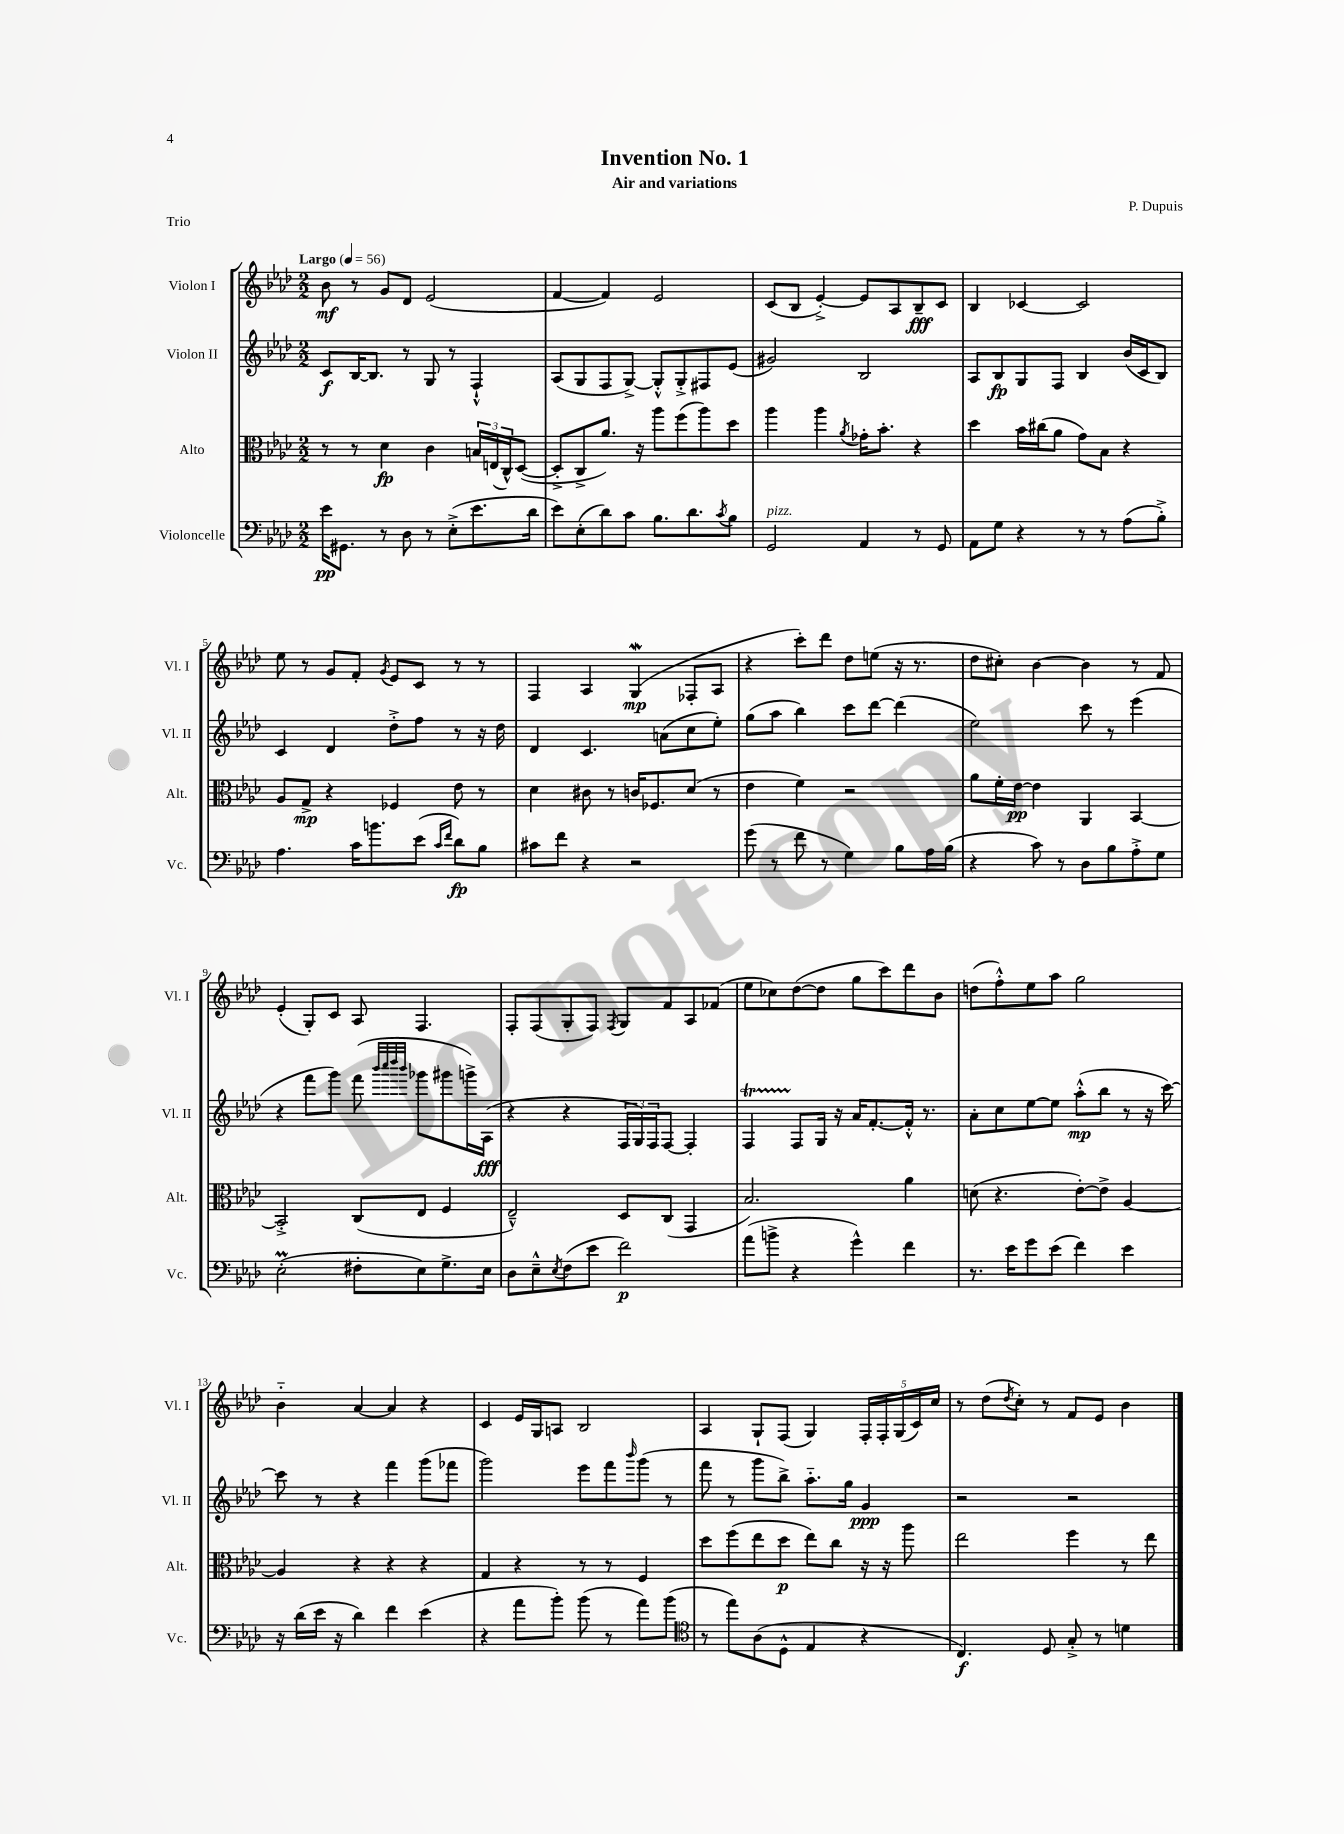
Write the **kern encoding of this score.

**kern	**kern	**kern	**kern
*staff4	*staff3	*staff2	*staff1
*clefF4	*clefC3	*clefG2	*clefG2
*k[b-e-a-d-]	*k[b-e-a-d-]	*k[b-e-a-d-]	*k[b-e-a-d-]
*M2/2	*M2/2	*M2/2	*M2/2
*MM56	*MM56	*MM56	*MM56
16e-	8r	8c	8b-
8.GG#	.	.	.
.	8r	[16B-	8r
.	.	8.B-]	.
8r	4d-	.	8g
8D-	.	8r	8d-
8r	4c	8G	(2e-
(8E-'^	.	8r	.
8.e-	24B	4F`^^	.
.	(24E	.	.
.	24C^^)	.	.
.	([8D-	.	.
16d-	.	.	.
=	=	=	=
8e-)	8D-'^]	(8A-	[4f
(8E-'	8C^	8G	.
8d-)	8.a-)	8F	4f])
8c	.	[8G^)	.
.	16r	.	.
8.B-	8aa-	8G'^^]	2e-
.	(8ff	8G'^	.
8.d-	.	.	.
.	8aa-)	8F#	.
8qc	.	.	.
8B-	8dd-	(8e-	.
=	=	=	=
2GG	4aa-	2g#)	(8c
.	.	.	8B-
.	4aa-	.	[4e-'^)
.	8qa-	.	.
4AA-	16g-'	2B-	8e-]
.	8.b-'	.	.
.	.	.	8A-
8r	4r	.	8B-~
8GG	.	.	8c
=	=	=	=
8AA-	4dd-	8A-	4B-
8G	.	8B-	.
4r	16b-	8G	[4c-
.	(16cc#	.	.
.	8a-	8F	.
8r	8g)	4B-	2c-]
8r	8B-	.	.
(8A-	4r	(16b-	.
.	.	16c	.
8B-'^)	.	8B-)	.
=	=	=	=
4.A-	8A-	4c	8ee-
.	8G^	.	8r
.	4r	4d-	8g
16c	.	.	8f'
8.b	.	.	.
.	.	.	8qg
.	4F-	8dd-'^	8e-
(8e-	.	8ff	8c
16qqc	.	.	.
16qqf	.	.	.
8d-)	8e-	8r	8r
8B-	8r	16r	8r
.	.	16dd-	.
=	=	=	=
8c#	4d-	4d-	4F
8f	.	.	.
4r	8c#	4.c	4A-
.	8r	.	.
2r	16c	.	(4G
.	8.F-	.	.
.	.	(8a	.
.	(8d-	8cc	8F-'
.	8r	8ee-')	8A-
=	=	=	=
(8g	4e-	(8gg	4r
8r	.	8aa-	.
8f	4f)	4bb-)	8ccc')
8r	.	.	8ddd-
4G)	2r	8ccc	8dd-
.	.	[8ddd-	(8ee
8B-	.	(4ddd-]	16r
.	.	.	8.r
16A-	.	.	.
(16B-	.	.	.
=	=	=	=
4r	8a-	2ee-)	8dd-
.	16f'	.	8cc#')
.	[16e-	.	.
8c)	4e-]	.	[4b-
8r	.	.	.
8D-	4AA-	8ccc	4b-]
8B-	.	8r	.
8A-'^	[4BB-	(4eee-	8r
8G	.	.	8f
=	=	=	=
(2E-'	2BB-'^]	4r	(4e-'
.	.	8fff	8G')
.	.	8ggg)	8c
8F#'	(8C	(8fff	8A-
.	.	32qqbbb-	.
.	.	32qqcccc	.
.	.	32qqdddd-	.
.	.	32qqbbb-	.
8E-)	8E-	8ggg-	4.F
8.G^	4F	8ggg#	.
.	.	16ggg^)	.
16E-	.	(16A-	.
=	=	=	=
8D-	2E-~^^)	4r	8F'
8E-~^^	.	.	(8F
8qE-	.	.	.
(8F	.	4r	8G'
8e-	.	.	8F)
.	.	.	8qF
2f)	8D-	24F	8G
.	.	24G)	.
.	.	24F	.
.	(8C	[8F	8f
.	4GG	4F']	8A-
.	.	.	(8f-
=	=	=	=
(8a-	2.B-)	4F	8ee-
8b^	.	.	8cc-)
4r	.	8F	([8dd-
.	.	16G	8dd-]
.	.	16r	.
4g^^)	.	16a-	8gg
.	.	[8.f'	.
.	.	.	8ccc)
4f	4a-	16f'^^]	8ddd-
.	.	8.r	.
.	.	.	8b-
=	=	=	=
8.r	(8d	8a-'	(8dd
.	4.r	8cc	8ff'^^)
16e-	.	.	.
8g	.	[8ee-	8ee-
(8e-	.	8ee-]	8aa-
4f)	[8e-')	(8aa-'^^	2gg
.	8e-^]	8bb-	.
4e-	[4A-	8r	.
.	.	16r	.
.	.	[16ccc)	.
=	=	=	=
16r	4A-]	8ccc]	4b-'~
(16d-	.	.	.
16e-	.	8r	.
16r	.	.	.
4d-)	4r	4r	[4a-
4f	4r	4fff	4a-]
(4e-	4r	(8ggg	4r
.	.	8fff-	.
=	=	=	=
4r	4G	2ggg)	4c
8a-	4r	.	16e-
.	.	.	16G
8b-')	.	.	8A
(8b-	8r	8eee-	2B-
8r	8r	8fff	.
.	.	16qqbbb-	.
8a-)	4F	(8ggg	.
(8b-	.	8r	.
=	=	=	=
*clefC4	*	*	*
8r	8dd-	8fff	4A-
8ee-)	(8ff	8r	.
(8A-	8ee-	8ggg	8G`
8D-^^	8dd-	8bb-^)	(8F
4E-	8ee-)	8.aa-'~	4G)
.	8cc	.	.
.	.	16gg	.
4r	16r	4g	20F'
.	.	.	20F'
.	16r	.	.
.	.	.	(20G
.	8aa-	.	.
.	.	.	20c)
.	.	.	20cc
=	=	=	=
4.C)	2ee-	2r	8r
.	.	.	(8dd-
.	.	.	8qdd-
.	.	.	8cc')
8D-	.	.	8r
8G'^	4ff	2r	8f
8r	.	.	8e-
4d	8r	.	4b-
.	8ee-	.	.
==	==	==	==
*-	*-	*-	*-
